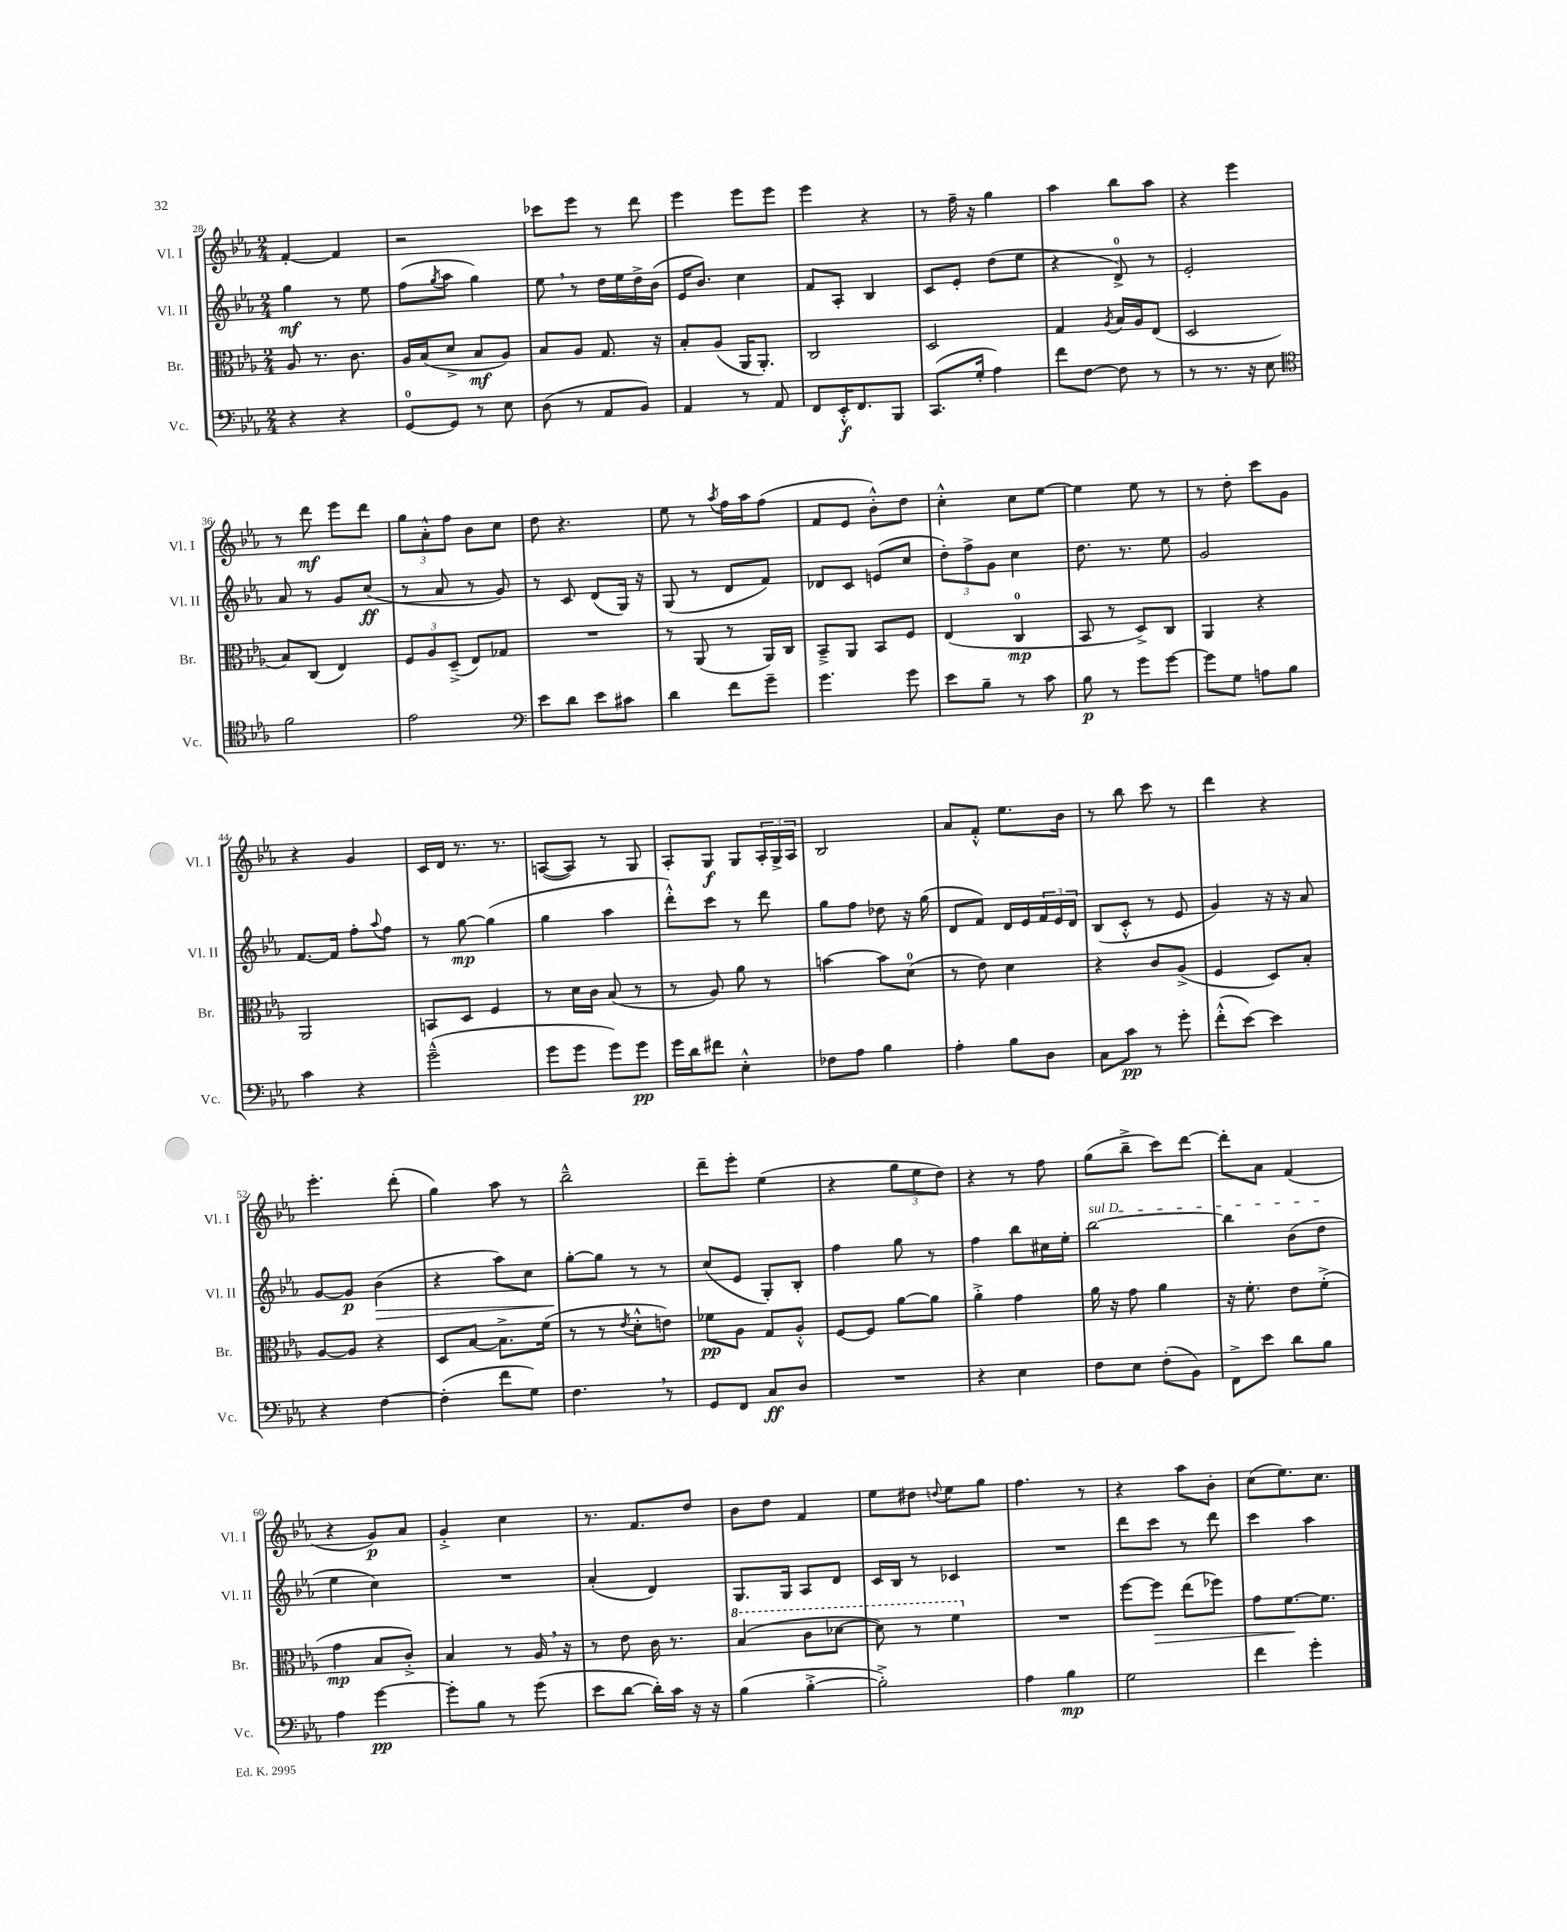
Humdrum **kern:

**kern	**kern	**kern	**kern
*staff4	*staff3	*staff2	*staff1
*clefF4	*clefC3	*clefG2	*clefG2
*k[b-e-a-]	*k[b-e-a-]	*k[b-e-a-]	*k[b-e-a-]
*M2/4	*M2/4	*M2/4	*M2/4
4r	8A-	4gg	[4f'
.	8.r	.	.
4r	.	8r	4f]
.	8.c	.	.
.	.	8ee-	.
=	=	=	=
[8GG	16A-	(8ff	2r
.	(16B-	.	.
.	.	8qgg	.
8GG]	8d^	8aa-	.
8r	8B-	4gg)	.
8E-	8A-)	.	.
=	=	=	=
(8D	8B-	8ee-	8ccc-
8r	8A-	8r	8eee-
8AA-	8.G	16dd	8r
.	.	16ee-	.
8BB-)	.	16dd^	8ddd
.	16r	(16b-	.
=	=	=	=
4AA-	8B-'	16e-	4eee-
.	.	8.b-)	.
.	(8A-	.	.
8r	16AA-	4cc	8eee-
.	8.AA-')	.	.
8AA-	.	.	8eee-
=	=	=	=
8FF	2C	8f	4eee-
16EE-'^^	.	8A-'	.
8.FF	.	.	.
.	.	4B-	4r
8BBB-	.	.	.
=	=	=	=
(8.CC	2D	8c	8r
.	.	8e-'	16ff~
16G'	.	.	16r
4A-)	.	(8dd	4gg
.	.	8ee-	.
=	=	=	=
8f	4G	4r	4aa-
[8F	.	.	.
.	8qA-	.	.
8F]	16B-	8d^)	8bb-
.	16A-	.	.
8r	(8E-	8r	8aa-
=	=	=	=
8r	2D	2e-'	4r
8.r	.	.	.
.	.	.	4eee-
16r	.	.	.
8E-	.	.	.
=	=	=	=
*clefC4	*	*	*
2f	8B-)	8a-	8r
.	(8C	8r	8ddd
.	4E-)	8g	8eee-
.	.	(8cc	8ddd
=	=	=	=
2e-	12F	8r	12gg
.	12A-	.	12a-'^^
.	.	8a-	.
.	(12D~^	.	12ff
.	8E-)	8r	8b-
.	8G-	8g)	8cc
=	=	=	=
*clefF4	*	*	*
8e-	2r	8r	8dd
8d	.	8c	4.r
8e-	.	(8d	.
8c#	.	16G)	.
.	.	16r	.
=	=	=	=
4d	8r	(8G	8ee-
.	(8AA-	8r	8r
.	.	.	8qaa-
8f	8r	8d	16ff
.	.	.	16aa-
8g~	16AA-)	8f)	(8ff
.	16C	.	.
=	=	=	=
4.g	8BB-~^	8d-	8f
.	8AA-	8c	8e-
.	8BB-	(8e	8b-'^^)
8g	8F	8cc	8dd
=	=	=	=
8e-	(4E-	12dd')	4cc'^^
.	.	12ff^	.
8B-~	.	.	.
.	.	12g	.
8r	4C	4cc	8cc
8c	.	.	[8ee-
=	=	=	=
8B-	8BB-	8.dd	4ee-]
8r	8r	.	.
.	.	8.r	.
8g	8D^)	.	8ee-
[8g	8C	8ee-	8r
=	=	=	=
8g]	4AA-	2g	8r
8G	.	.	8dd'
8A	4r	.	8ccc
8B-	.	.	8g
=	=	=	=
4c	2AA-	[8.f	4r
.	.	16f]	.
4r	.	8ff'	4g
.	.	8qqaa-	.
.	.	8ff	.
=	=	=	=
(2g~^^	8BB	8r	16c
.	.	.	16d
.	8D	[8gg	8.r
.	4F	(4gg]	.
.	.	.	8.r
=	=	=	=
8g	8r	4gg	([8A
8g	16d	.	8A])
.	16c	.	.
8g)	(8B-	4aa-	8r
8g	8r	.	8G
=	=	=	=
16g	8r	8ddd'^^)	8A-'
16d	.	.	.
8f#	8A-)	8ccc	8G
4E-'^^	8a-	8r	8G
.	8r	8ddd	24A-'
.	.	.	24G^
.	.	.	24A-
=	=	=	=
8F-	[4b	8gg	2B-
8A-	.	8ff	.
4B-	8b]	8dd-	.
.	(8d	16r	.
.	.	(16gg	.
=	=	=	=
4A-'	8r	8d	8a-
.	8e-)	8f)	8f'^^
8B-	4d	16d	8.ee-
.	.	16e-	.
8D	.	24f	.
.	.	24e-	.
.	.	.	16b-
.	.	24d	.
=	=	=	=
8C	4r	(8B-	8r
8c	.	8c'^^	8bb-
8r	8c	8r	8ccc
8g'	(8A-^	8e-	8r
=	=	=	=
(8f'^^	4F	4g)	4ddd
[8e-)	.	.	.
4e-]	8D)	16r	4r
.	.	16r	.
.	8B-'	8a-	.
=	=	=	=
4r	[8A-	[8g	4.eee-'
.	8A-]	8g]	.
[4F	4r	(4b-	.
.	.	.	(8ddd'
=	=	=	=
(4F']	8D	4r	4gg)
.	[8B-	.	.
8f	8.B-^]	8aa-)	8aa-
8G)	.	8cc	8r
.	(16f	.	.
=	=	=	=
4.F	8r	[8gg'	2bb-~^^
.	8r	8gg]	.
.	8qe-	.	.
.	8d'^^	8r	.
8r	8e)	8r	.
=	=	=	=
8GG	8f-	(8cc	8ddd~
8FF	8A-	8e-	8eee-'
8C	8G	8G')	(4ee-
8D	8A-'^^	8B-'	.
=	=	=	=
2r	[8F	4ff	4r
.	8F]	.	.
.	[8a-	8gg	12gg
.	.	.	12ee-
.	8a-]	8r	.
.	.	.	12dd)
=	=	=	=
4r	4a-'^	4ff	4r
4E-	4g	8bb-	8r
.	.	16cc#	8ff
.	.	16ee-'	.
=	=	=	=
8F	16a-	[2bb-	(8gg
.	16r	.	.
8E-	8g	.	8bb-~^
(8F'	4a-	.	8ccc)
8BB-)	.	.	[8ddd
=	=	=	=
8FF^	16r	4bb-]	8ddd']
.	8.f'	.	.
8e-	.	.	8a-
8d	8e-	(8b-	(4f
8B-	(8f'^	8dd	.
=	=	=	=
4A-	4g	4ee-	4r
[4g	8B-	4cc)	8g)
.	8c'^)	.	8a-
=	=	=	=
8g']	4B-	2r	4g'^
8B-	.	.	.
8r	8r	.	4cc
(8g	16A-	.	.
.	16r	.	.
=	=	=	=
8e-	8r	(4a-'	8.r
[8d	8e-	.	.
.	.	.	8.f
16d'])	16c	4d)	.
16c	8.r	.	.
16r	.	.	8dd
16r	.	.	.
=	=	=	=
(4B-	(4b-	8.G	8b-
.	.	.	8dd
.	.	16G	.
[4B-'^	8cc	8A-	4f
.	[8dd-	8d	.
=	=	=	=
2B-'^])	8dd-])	16c	8ee-
.	.	16B-	.
.	8r	8r	8dd#
.	.	.	8qqdd
.	4ff	4c-	8ee-
.	.	.	8gg
=	=	=	=
4A-	2r	2r	4.ff
4B-	.	.	.
.	.	.	8r
=	=	=	=
2G	[8ff	8ddd	4r
.	8ff]	8ccc	.
.	(8ee-	8r	8aa-
.	8ff-)	8ddd	8b-'
=	=	=	=
4f	8g	4ccc	(8cc
.	[8.f	.	8.ee-)
4g'	.	4aa-	.
.	8.f]	.	8.cc
==	==	==	==
*-	*-	*-	*-
